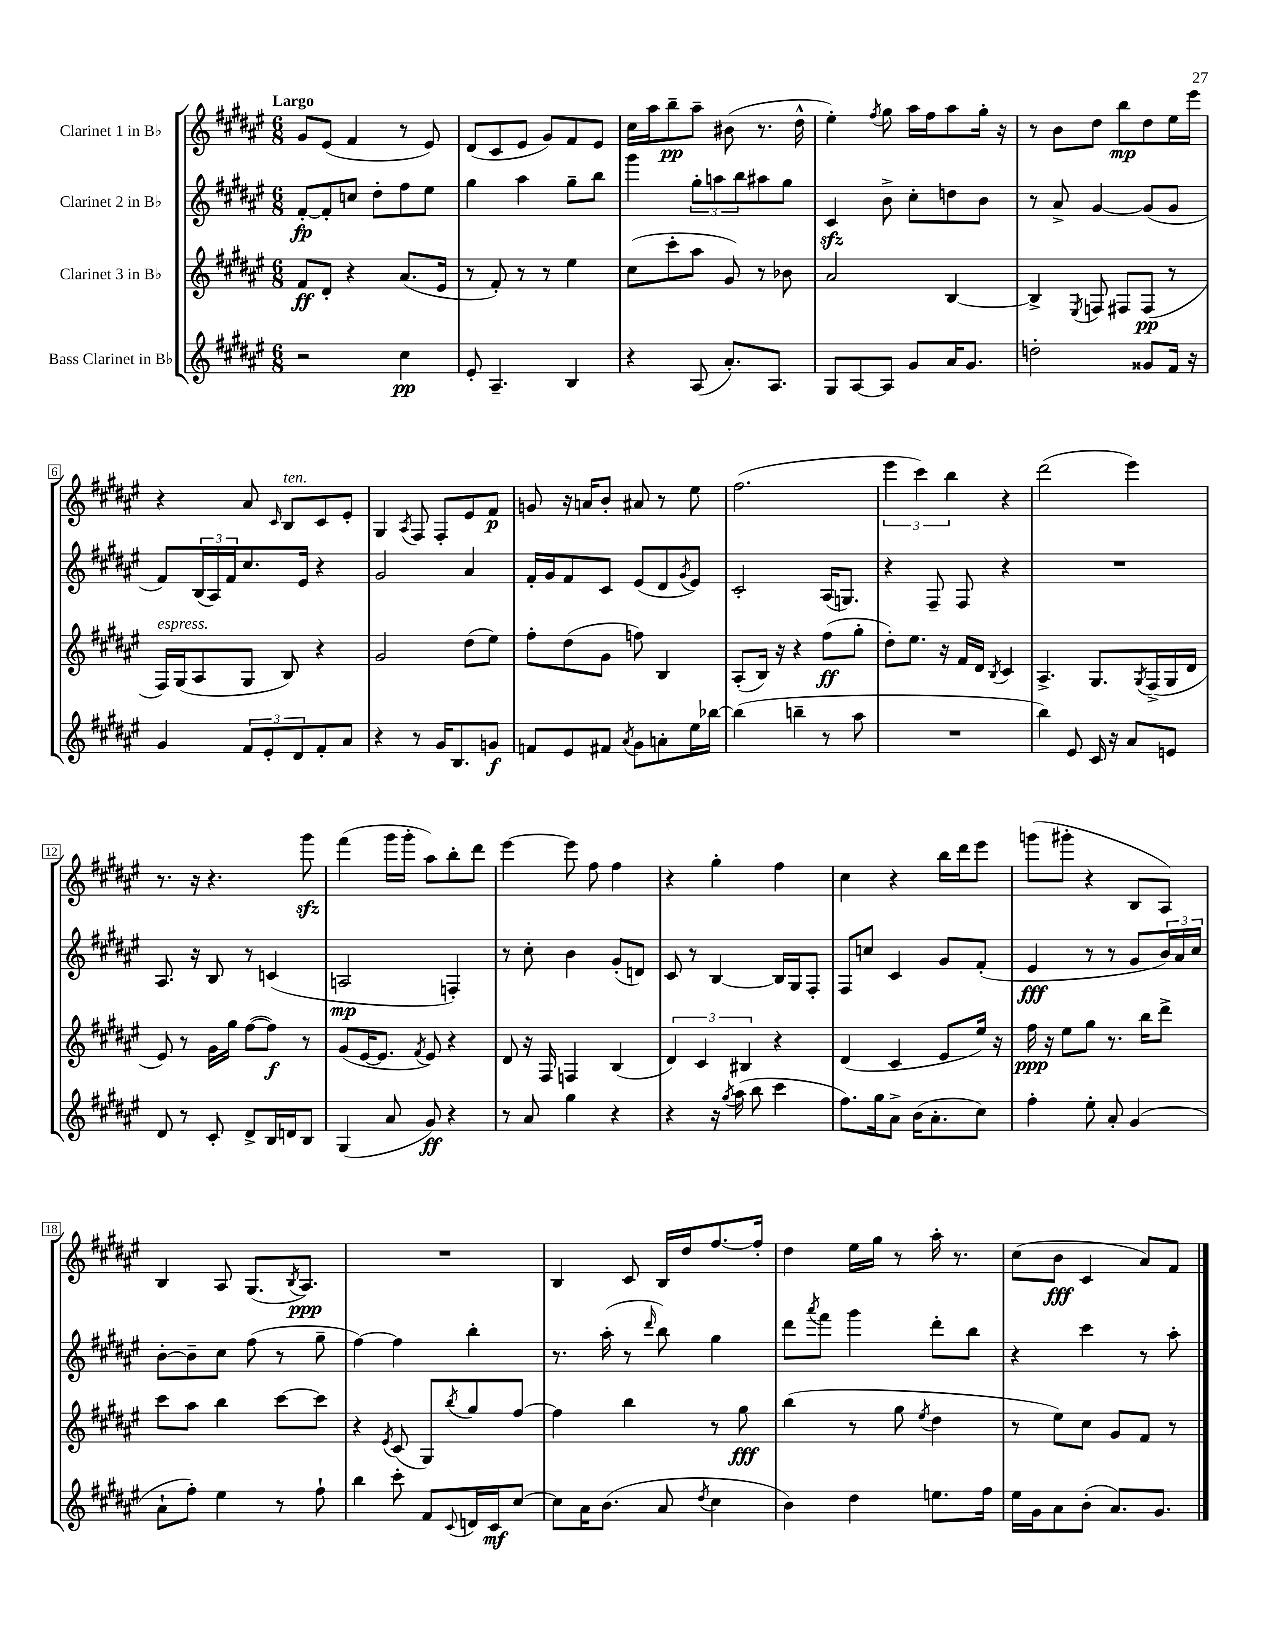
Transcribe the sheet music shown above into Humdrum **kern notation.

**kern	**dynam	**kern	**dynam	**kern	**dynam	**kern	**dynam
*part4	*part4	*part3	*part3	*part2	*part2	*part1	*part1
*staff4	*staff4	*staff3	*staff3	*staff2	*staff2	*staff1	*staff1
*I"Bass Clarinet in B♭	*	*I"Clarinet 3 in B♭	*	*I"Clarinet 2 in B♭	*	*I"Clarinet 1 in B♭	*
*clefG2	*	*clefG2	*	*clefG2	*	*clefG2	*
*k[f#c#g#d#a#e#]	*	*k[f#c#g#d#a#e#]	*	*k[f#c#g#d#a#e#]	*	*k[f#c#g#d#a#e#]	*
*M6/8	*	*M6/8	*	*M6/8	*	*M6/8	*
=1	=1	=1	=1	=1	=1	=1	=1
!	!	!	!	!	!	!LO:TX:a:B:t=Largo	!
2r	.	8f#/L	ff	[8f#'/L	fp	8g#/L	.
.	.	8d#'/J	.	8f#'/]	.	(8e#/J	.
.	.	4r	.	8ccn/J	.	4f#/	.
.	.	.	.	8dd#'\L	.	.	.
4cc#\	pp	(8.a#/L	.	8ff#\	.	8r	.
.	.	.	.	8ee#\J	.	8e#/)	.
.	.	16e#/Jk	.	.	.	.	.
=2	=2	=2	=2	=2	=2	=2	=2
8e#'/	.	8r	.	4gg#\	.	(8d#/L	.
4.A#~/	.	8f#'/)	.	.	.	8c#/	.
.	.	8r	.	4aa#\	.	8e#/J	.
.	.	8r	.	.	.	8g#/L)	.
4B/	.	4ee#\	.	8gg#~\L	.	8f#/	.
.	.	.	.	8bb\J	.	8e#/J	.
=3	=3	=3	=3	=3	=3	=3	=3
4r	.	(8cc#\L	.	4ggg#\	.	16cc#\LL	.
.	.	.	.	.	.	16aa#\J	.
.	.	8ccc#'\	.	.	.	8bb~\	pp
(8A#/	.	8aa#\J	.	12gg#'\L	.	8aa#~\J	.
.	.	.	.	12aan\	.	.	.
8.a#'/L)	.	8g#/)	.	.	.	(8b#X\	.
.	.	.	.	12bb\	.	.	.
.	.	8r	.	8aa#X\	.	8.r	.
8.A#/J	.	.	.	.	.	.	.
.	.	8b-X\	.	8gg#\J	.	.	.
.	.	.	.	.	.	16dd#^^\	.
=4	=4	=4	=4	=4	=4	=4	=4
8G#/L	.	2a#/	.	4c#zz/	.	4ee#'\)	.
[8A#/	.	.	.	.	.	.	.
.	.	.	.	.	.	8qff#/	.
8A#/J]	.	.	.	8b^\	.	8gg#\	.
8g#/L	.	.	.	8cc#'\L	.	16aa#\LL	.
.	.	.	.	.	.	16ff#\J	.
16a#/K	.	[4B/	.	8ddn\	.	8aa#\	.
8.g#/J	.	.	.	.	.	.	.
.	.	.	.	8b\J	.	16gg#'\Jk	.
.	.	.	.	.	.	16r	.
=5	=5	=5	=5	=5	=5	=5	=5
2ddn'\	.	4B^/]	.	8r	.	8r	.
.	.	.	.	8a#^/	.	8b\L	.
.	.	8qE#/	.	.	.	.	.
.	.	8Fn/	.	[4g#/	.	8dd#\J	.
.	.	8F#X/L	.	.	.	8bb\L	mp
8g##X/L	.	(8F#/J	pp	(8g#/L]	.	8dd#\	.
16f#/Jk	.	8r	.	8g#/J	.	16ee#\L	.
16r	.	.	.	.	.	16eee#\JJ	.
!!LO:LB:g=z
=6	=6	=6	=6	=6	=6	=6	=6
!	!	!LO:TX:a:i:t=espress.	!	!	!	!	!
4g#/	.	16F#/LL)	.	8f#/L)	.	4r	.
.	.	(16G#/J	.	.	.	.	.
.	.	8A#/	.	(24B/L	.	.	.
.	.	.	.	24A#/)	.	.	.
.	.	.	.	24f#/J	.	.	.
12f#/L	.	8G#/J	.	8.cc#/	.	8a#/	.
12e#'/	.	.	.	.	.	.	.
.	.	.	.	.	.	16qqc#/	.
!	!	!	!	!	!	!LO:TX:a:i:t=ten.	!
.	.	8B/)	.	.	.	8B/L	.
12d#/	.	.	.	.	.	.	.
.	.	.	.	16e#/Jk	.	.	.
8f#'/	.	4r	.	4r	.	8c#/	.
8a#/J	.	.	.	.	.	8e#'/J	.
=7	=7	=7	=7	=7	=7	=7	=7
4r	.	2g#/	.	2g#/	.	4G#/	.
.	.	.	.	.	.	8qA#/	.
8r	.	.	.	.	.	8F#/	.
16g#/KL	.	.	.	.	.	8F#'/L	.
8.B/	.	.	.	.	.	.	.
.	.	(8dd#\L	.	4a#/	.	8e#/	.
8gn/J	f	8ee#\J)	.	.	.	8f#/J	p
=8	=8	=8	=8	=8	=8	=8	=8
8fn/L	.	8ff#'\L	.	16f#'/LL	.	8gn/	.
.	.	.	.	16g#/J	.	.	.
8e#/	.	(8dd#\	.	8f#/	.	16r	.
.	.	.	.	.	.	16an/KL	.
8f#X/J	.	8g#\J	.	8c#/J	.	8b'/J	.
8qa#/	.	.	.	.	.	.	.
8g#\L	.	8ffn\)	.	(8e#/L	.	8a#X/	.
8an'\	.	4B/	.	8d#/	.	8r	.
.	.	.	.	8qg#/	.	.	.
16ee#\L	.	.	.	8e#/J)	.	8ee#\	.
[16bb-X\JJ	.	.	.	.	.	.	.
=9	=9	=9	=9	=9	=9	=9	=9
(4bb-\]	.	(8A#'/L	.	2c#'/	.	(2.ff#\	.
.	.	16B/Jk)	.	.	.	.	.
.	.	16r	.	.	.	.	.
4bbn~\	.	4r	.	.	.	.	.
8r	.	(8ff#\L	ff	(16A#/KL	.	.	.
.	.	.	.	8.Gn/J)	.	.	.
8aa#\	.	8gg#'\J	.	.	.	.	.
=10	=10	=10	=10	=10	=10	=10	=10
2.r	.	8dd#'\L)	.	4r	.	6eee#\	.
.	.	8.ee#\J	.	.	.	.	.
.	.	.	.	.	.	6ccc#\)	.
.	.	.	.	8F#~/	.	.	.
.	.	16r	.	.	.	.	.
.	.	.	.	.	.	6bb\	.
.	.	16f#/LL	.	8F#/	.	.	.
.	.	16d#/JJ	.	.	.	.	.
.	.	8qB/	.	.	.	.	.
.	.	4c#/	.	4r	.	4r	.
=11	=11	=11	=11	=11	=11	=11	=11
4bb\)	.	4.A#^/	.	2.r	.	(2ddd#\	.
8e#/	.	.	.	.	.	.	.
16c#/	.	8.G#/L	.	.	.	.	.
16r	.	.	.	.	.	.	.
8a#/L	.	.	.	.	.	4eee#\)	.
.	.	8qG#/	.	.	.	.	.
.	.	(16F#^/L	.	.	.	.	.
8en/J	.	16G#/	.	.	.	.	.
.	.	16d#/JJ	.	.	.	.	.
!!LO:LB:g=z
=12	=12	=12	=12	=12	=12	=12	=12
8d#/	.	8e#/)	.	8.A#/	.	8.r	.
8r	.	8r	.	.	.	.	.
.	.	.	.	16r	.	16r	.
8c#'/	.	16g#\LL	.	8B/	.	4.r	.
.	.	16gg#\JJ	.	.	.	.	.
8d#^/L	.	([8ff#\L	.	8r	.	.	.
16B/L	.	8ff#\J])	f	(4cn/	.	.	.
16dn/J	.	.	.	.	.	.	.
8B/J	.	8r	.	.	.	8ggg#zz\	.
=13	=13	=13	=13	=13	=13	=13	=13
(4G#/	.	(8g#/L	.	2An/	mp	(4fff#\	.
.	.	[16e#/K	.	.	.	.	.
.	.	8.e#/J]	.	.	.	.	.
8a#/	.	.	.	.	.	16ggg#\LL	.
.	.	.	.	.	.	16ggg#'\JJ	.
.	.	8qf#/	.	.	.	.	.
8g#/)	ff	8e#/)	.	.	.	8aa#\L)	.
4r	.	4r	.	4Fn'/)	.	8bb'\	.
.	.	.	.	.	.	8ddd#\J	.
=14	=14	=14	=14	=14	=14	=14	=14
8r	.	8d#/	.	8r	.	[4eee#\	.
8a#/	.	16r	.	8cc#'\	.	.	.
.	.	16F#/	.	.	.	.	.
4gg#\	.	4Fn/	.	4b\	.	8eee#\]	.
.	.	.	.	.	.	8ff#\	.
4r	.	(4B/	.	(8g#'/L	.	4ff#\	.
.	.	.	.	8dn/J)	.	.	.
=15	=15	=15	=15	=15	=15	=15	=15
4r	.	6d#/)	.	8c#/	.	4r	.
.	.	.	.	8r	.	.	.
.	.	6c#/	.	.	.	.	.
16r	.	.	.	[4B/	.	4gg#'\	.
8qgg#/	.	.	.	.	.	.	.
(16aa#\	.	.	.	.	.	.	.
.	.	6B#X/	.	.	.	.	.
8bb\	.	.	.	.	.	.	.
4ccc#\	.	4r	.	16B/LL]	.	4ff#\	.
.	.	.	.	16G#/J	.	.	.
.	.	.	.	8F#'/J	.	.	.
=16	=16	=16	=16	=16	=16	=16	=16
8.ff#\L)	.	(4d#/	.	8F#/L	.	4cc#\	.
.	.	.	.	8ccn/J	.	.	.
16gg#\k	.	.	.	.	.	.	.
8a#^\J	.	4c#/	.	4c#/	.	4r	.
(16b\KL	.	.	.	.	.	.	.
8.a#'\	.	.	.	.	.	.	.
.	.	8e#/L	.	8g#/L	.	16bb\LL	.
.	.	.	.	.	.	16ddd#\J	.
8cc#\J)	.	16ee#/Jk)	.	(8f#'/J	.	8eee#\J	.
.	.	16r	.	.	.	.	.
=17	=17	=17	=17	=17	=17	=17	=17
4ff#'\	.	16ff#\	ppp	4e#/	fff	(8gggn\L	.
.	.	16r	.	.	.	.	.
.	.	8ee#\L	.	.	.	8ggg#X'\J	.
8ee#'\	.	8gg#\J	.	8r	.	4r	.
8a#'/	.	8.r	.	8r	.	.	.
(4g#/	.	.	.	8g#/L	.	8B/L	.
.	.	16bb\KL	.	.	.	.	.
.	.	8ddd#^\J	.	24b/L)	.	8A#/J)	.
.	.	.	.	24a#/	.	.	.
.	.	.	.	24cc#/JJ	.	.	.
!!LO:LB:g=z
=18	=18	=18	=18	=18	=18	=18	=18
8a#`\L	.	8ccc#\L	.	[8b'\L	.	4B/	.
8ff#'\J)	.	8aa#\J	.	8b~\]	.	.	.
4ee#\	.	4bb\	.	8cc#\J	.	8A#/	.
.	.	.	.	(8ff#\	.	(8.G#/L	.
8r	.	[8ccc#\L	.	8r	.	.	.
.	.	.	.	.	.	8qB/	.
.	.	.	.	.	.	8.A#/J)	ppp
8ff#`\	.	8ccc#\J]	.	8gg#~\	.	.	.
=19	=19	=19	=19	=19	=19	=19	=19
4bb\	.	4r	.	[4ff#\)	.	2.r	.
.	.	8qe#/	.	.	.	.	.
8ccc#'\	.	(8c#/	.	4ff#\]	.	.	.
8f#/L	.	8G#/L)	.	.	.	.	.
8qqc#/	.	8qbb/	.	.	.	.	.
16dn/L	.	8gg#/	.	4bb'\	.	.	.
16c#/J	mf	.	.	.	.	.	.
[8cc#/J	.	[8ff#/J	.	.	.	.	.
=20	=20	=20	=20	=20	=20	=20	=20
8cc#\L]	.	4ff#\]	.	8.r	.	4B/	.
16a#\K	.	.	.	.	.	.	.
(8.b\J	.	.	.	(16aa#'\	.	.	.
.	.	4bb\	.	8r	.	8c#/	.
.	.	.	.	16qqddd#/	.	.	.
8a#/	.	.	.	8bb\)	.	16B/LL	.
.	.	.	.	.	.	16dd#/J	.
8qdd#/	.	.	.	.	.	.	.
4cc#\	.	8r	.	4gg#\	.	[8.ff#/	.
.	.	8gg#\	fff	.	.	.	.
.	.	.	.	.	.	16ff#'/Jk]	.
=21	=21	=21	=21	=21	=21	=21	=21
4b\)	.	(4bb\	.	8ddd#\L	.	4dd#\	.
.	.	.	.	8qaaa#/	.	.	.
.	.	.	.	8fff#\J	.	.	.
4dd#\	.	8r	.	4ggg#\	.	16ee#\LL	.
.	.	.	.	.	.	16gg#\JJ	.
.	.	8gg#\	.	.	.	8r	.
.	.	8qee#/	.	.	.	.	.
8.een\L	.	4dd#\	.	8ddd#'\L	.	16aa#'\	.
.	.	.	.	.	.	8.r	.
.	.	.	.	8bb\J	.	.	.
16ff#\Jk	.	.	.	.	.	.	.
=22	=22	=22	=22	=22	=22	=22	=22
16ee#\LL	.	8r	.	4r	.	(8cc#\L	.
16g#\J	.	.	.	.	.	.	.
8a#\	.	8ee#\L)	.	.	.	8b\J	fff
(8b'\J	.	8cc#\J	.	4ccc#\	.	4c#/	.
8.a#/L)	.	8g#/L	.	.	.	.	.
.	.	8f#/J	.	8r	.	8a#/L)	.
8.g#/J	.	.	.	.	.	.	.
.	.	8r	.	8aa#'\	.	8f#/J	.
==	==	==	==	==	==	==	==
*-	*-	*-	*-	*-	*-	*-	*-
